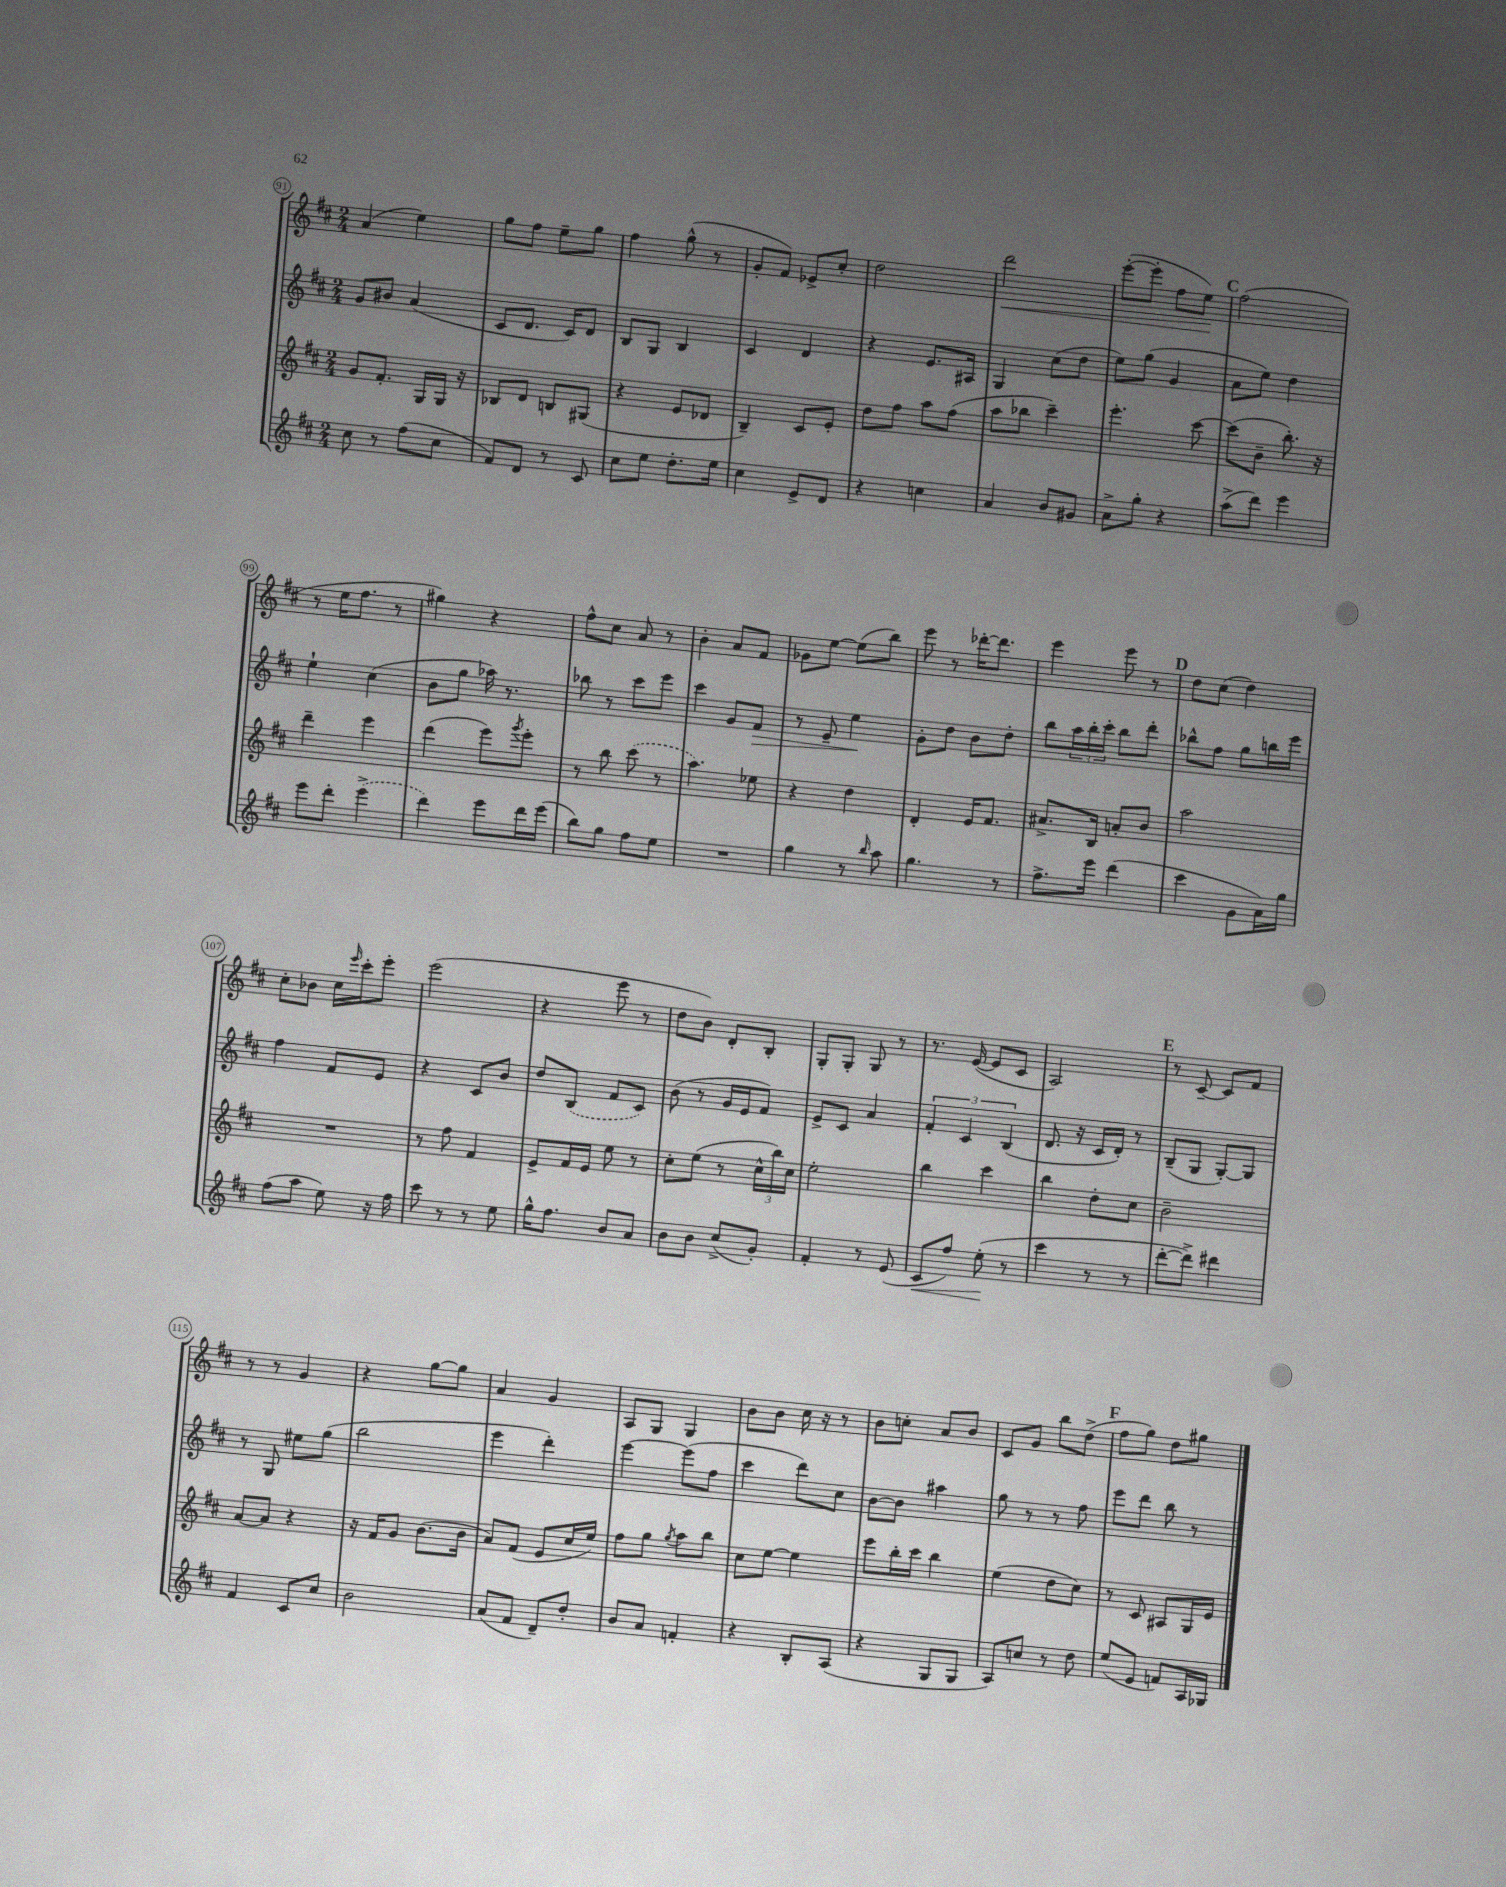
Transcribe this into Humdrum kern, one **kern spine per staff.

**kern	**kern	**kern	**kern
*staff4	*staff3	*staff2	*staff1
*clefG2	*clefG2	*clefG2	*clefG2
*k[f#c#]	*k[f#c#]	*k[f#c#]	*k[f#c#]
*M2/4	*M2/4	*M2/4	*M2/4
8cc#	8g	8g	(4a
8r	8.f#'	8b#	.
(8ff#	.	(4a	4ee)
.	16G	.	.
8cc#	16G	.	.
.	16r	.	.
=	=	=	=
8f#)	8B-	8c#	8gg
8d	8d	8.d	8ff#
8r	8B	.	8ee~
.	.	16c#)	.
8c#	(8G#	8d	8gg
=	=	=	=
8cc#	4r	8B	4ff#
8ee	.	8G	.
8.dd'	8e	4B	(8gg^^
.	8d-	.	8r
16ee	.	.	.
=	=	=	=
4cc#	4B~)	4c#	8g'
.	.	.	8f#)
8e^	8c#	4d	8e-^
8d	8e'	.	8cc#'
=	=	=	=
4r	8dd	4r	2dd
.	8ff#	.	.
4cc	8aa	8.e	.
.	(8ff#	.	.
.	.	16A#	.
=	=	=	=
4a	8aa	4G	2ddd
.	8bb-	.	.
8b	4ccc#~)	(8cc#	.
8g#	.	8dd	.
=	=	=	=
8a^	4.eee'	8ee)	([8eee'
8gg'	.	(8gg	8eee']
4r	.	4g	8ff#
.	[8ccc#	.	8ee)
=	=	=	=
(8aa^	(8ccc#]	8a	(2ff#
8ddd)	8b~	8ee)	.
4eee	8.bb')	4dd	.
.	16r	.	.
=	=	=	=
8eee	4ddd~	4ee`	8r
8ddd'	.	.	16ee
.	.	.	8.ff#
(4eee^	4eee	(4cc#	.
.	.	.	8r
=	=	=	=
4ddd)	(4ddd	8b	4gg#)
.	.	8gg	.
8eee	8eee)	16aa-)	4r
.	.	8.r	.
.	8qggg	.	.
16ddd	8eee'	.	.
(16eee	.	.	.
=	=	=	=
8bb)	8r	8bb-	8ff#^^
8gg	8bb	8r	8cc#
8ff#	(8ccc#	8ccc#	8a
8ee	8r	8eee	8r
=	=	=	=
2r	4.aa)	4ccc#	4b'
.	.	8g	8a
.	8ee-	8f#	8f#
=	=	=	=
4gg	4r	8r	8g-
.	.	8e~	[8ee
8r	4dd	4ee	(8ee]
16qqbb	.	.	.
8aa	.	.	8bb)
=	=	=	=
4.gg	4d'	8g'	8eee
.	.	8dd	8r
.	16e	8b	[16ddd-'
.	8.f#	.	8.ddd-]
8r	.	8dd'	.
=	=	=	=
8.ff#^	8.a#^	8bb	4eee
.	.	24aa	.
.	.	24bb'	.
16eee	16B	.	.
.	.	24ccc#'	.
(4ddd	8a'	8bb	8eee
.	8b	8ddd'	8r
=	=	=	=
4ccc#	2aa	8bb-^^	8dd
.	.	8ff#	(8cc#
8g	.	8gg	4dd)
16a)	.	16bb	.
16gg	.	16eee	.
=	=	=	=
(8ff#	2r	4ff#	8cc#'
8aa	.	.	8b-
8ee)	.	8f#	16cc#
.	.	.	16qqeee
.	.	.	16ccc#'
16r	.	8e	8eee'
16ff#	.	.	.
=	=	=	=
8ccc#	8r	4r	(2eee
8r	8ff#	.	.
8r	4f#	8c#	.
8ee	.	8b	.
=	=	=	=
16gg^^	8e^	8dd	4r
8.ff#	.	.	.
.	16f#	(8B	.
.	16e	.	.
8b	8ee	8f#	8eee
8a	8r	8c#)	8r
=	=	=	=
8b	8cc#'	(8b	8dd
8b	(8ee	8r	8b)
(8cc#^	8r	16g	8d'
.	.	16e	.
8g')	24cc#^^	8f#)	8B'
.	24bb)	.	.
.	24cc#	.	.
=	=	=	=
4f#'	2ee'	8e^	8G'
.	.	8c#	8G'
8r	.	4a	8G
(8e	.	.	8r
=	=	=	=
8c#	4bb	6f#'	8.r
8ff#)	.	.	.
.	.	6c#	.
.	.	.	([16e
(8ee'	4ccc#	.	8e]
.	.	(6B	.
8r	.	.	8c#
=	=	=	=
4ccc#	4bb	8.d	2A)
.	.	16r	.
8r	8dd'	16c#	.
.	.	16d')	.
8r	8cc#	8r	.
=	=	=	=
[8ddd'	2b~	(8B~	8r
8ddd^])	.	8G	[8c#~
4ddd#	.	[8G')	8c#]
.	.	8G]	8f#
=	=	=	=
4f#	[8a	8r	8r
.	8a]	8G	8r
8c#	4r	8ee#	4g
8cc#	.	(8gg	.
=	=	=	=
2b	16r	2bb	4r
.	16f#	.	.
.	8g	.	.
.	(8.b	.	[8gg
.	.	.	8gg]
.	16b	.	.
=	=	=	=
(8a	8a)	4eee	4a
8f#	(8f#	.	.
8d~)	8e	4ddd')	4g
8dd'	16cc#	.	.
.	16ee)	.	.
=	=	=	=
8b	8ff#	[4eee	8A
8a	8gg	.	8G
.	8qgg	.	.
4f'	8aa	(8eee]	4G
.	8bb	8ff#	.
=	=	=	=
4r	8cc#	4ccc#	8b
.	[8ee	.	8b
8B'	4ee]	8ddd)	16cc#
.	.	.	16r
(8A	.	8cc#	8r
=	=	=	=
4r	8eee	[8b	8b
.	16bb'	8b]	8cc'
.	16ccc#	.	.
8G	4bb	4aa#	8a
8G	.	.	8b
=	=	=	=
8A)	(4ee	8gg	8c#
8cc	.	8r	8g
8r	8dd	8r	8bb
8dd	8cc#)	8ff#	(8dd^
=	=	=	=
(8ee	8r	8eee	8ff#
8e	8c#	8ddd	8gg)
8f)	8A#	8bb	8dd
16A	16G	8r	8gg#
16G-	16e	.	.
==	==	==	==
*-	*-	*-	*-
